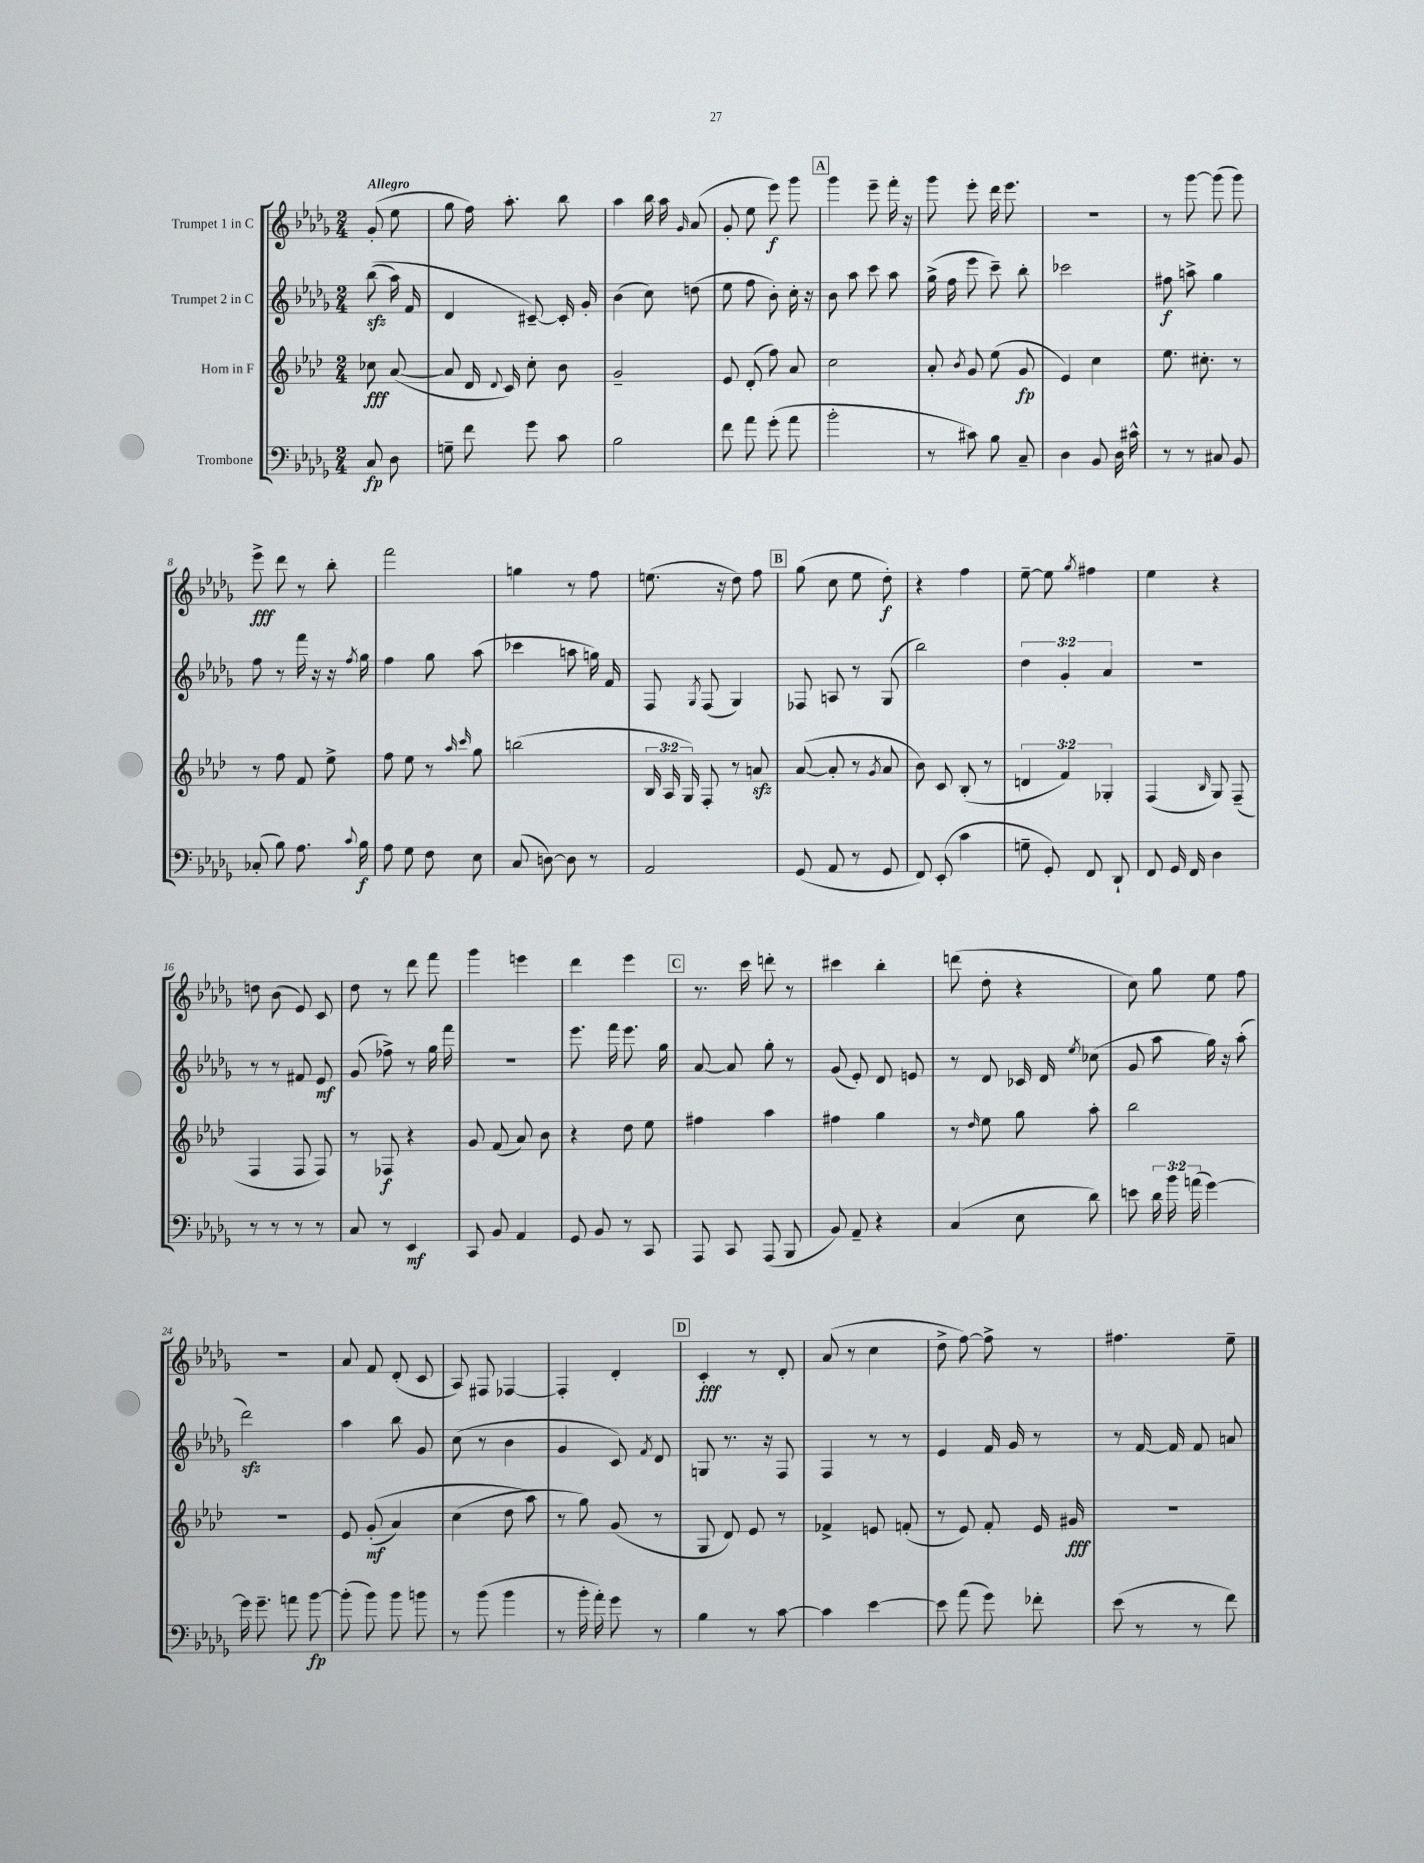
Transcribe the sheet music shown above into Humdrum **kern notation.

**kern	**dynam	**kern	**dynam	**kern	**dynam	**kern	**dynam
*part4	*part4	*part3	*part3	*part2	*part2	*part1	*part1
*staff4	*staff4	*staff3	*staff3	*staff2	*staff2	*staff1	*staff1
*I"Trombone	*	*I"Horn in F	*	*I"Trumpet 2 in C	*	*I"Trumpet 1 in C	*
*clefF4	*	*clefG2	*	*clefG2	*	*clefG2	*
*k[b-e-a-d-g-]	*	*k[b-e-a-d-]	*	*k[b-e-a-d-g-]	*	*k[b-e-a-d-g-]	*
*M2/4	*	*M2/4	*	*M2/4	*	*M2/4	*
=	=	=	=	=	=	=	=
!	!	!	!	!	!	!LO:TX:a:B:t=Allegro	!
8C/	fp	8cc-X\	fff	((8bb-zz\	.	(8g-'/	.
8D-\	.	([8a-/	.	16aa-\)	.	8ee-\	.
.	.	.	.	16f/	.	.	.
=1	=1	=1	=1	=1	=1	=1	=1
8Gn~\	.	8a-/]	.	4d-/	.	8gg-\	.
8f\	.	16d-/	.	.	.	16ff\)	.
.	.	8qqd-/	.	.	.	.	.
.	.	16c/)	.	.	.	8.aa-'\	.
8g-\	.	8cc'\	.	[8c#X~/)	.	.	.
8c\	.	8b-\	.	16c#'/]	.	8bb-\	.
.	.	.	.	16g-'/	.	.	.
=2	=2	=2	=2	=2	=2	=2	=2
2B-\	.	2g~/	.	(4b-\	.	4aa-\	.
.	.	.	.	8cc\)	.	16bb-\	.
.	.	.	.	.	.	16aa-\	.
.	.	.	.	.	.	16qqg-/	.
.	.	.	.	(8ddn\	.	(8a-/	.
=3	=3	=3	=3	=3	=3	=3	=3
8f\	.	8e-/	.	8ee-\	.	8g-'/	.
8a-\	.	(8d-'/	.	8ff\	.	8ee-\	.
(8g-'\	.	8ff\)	.	8b-'\)	.	8eee-\)	f
8a-\	.	8a-/	.	16cc'\	.	8ggg-\	.
.	.	.	.	16r	.	.	.
!!LO:REH:place=s1:t=A
=4	=4	=4	=4	=4	=4	=4	=4
2b-'\	.	2cc\	.	8b-\	.	4ggg-\	.
.	.	.	.	8aa-\	.	.	.
.	.	.	.	8ccc\	.	8eee-~\	.
.	.	.	.	8aa-\	.	16fff'\	.
.	.	.	.	.	.	16r	.
=5	=5	=5	=5	=5	=5	=5	=5
8r	.	8a-'/	.	(16gg-^\	.	8ggg-\	.
.	.	.	.	16ff\	.	.	.
.	.	8qb-/	.	.	.	.	.
8c#X\)	.	8g/	.	8eee-\	.	8eee-'\	.
8B-\	.	(8ee-\	.	8ccc~\)	.	16ddd-\	.
.	.	.	.	.	.	8.eee-\	.
8C~/	.	8g/	fp	8bb-'\	.	.	.
=6	=6	=6	=6	=6	=6	=6	=6
4D-\	.	4e-/)	.	2ccc-X\	.	2r	.
8BB-/	.	4cc\	.	.	.	.	.
16D-\	.	.	.	.	.	.	.
16c#X^^\	.	.	.	.	.	.	.
=7	=7	=7	=7	=7	=7	=7	=7
8r	.	8.ee-\	.	8ff#X\	f	8r	.
8r	.	.	.	8aan^\	.	[8ggg-\	.
.	.	8.cc#X'\	.	.	.	.	.
8C#X/	.	.	.	4gg-\	.	(8ggg-\]	.
8BB-/	.	8r	.	.	.	8ggg-\)	.
!!LO:LB:g=z
=8	=8	=8	=8	=8	=8	=8	=8
(8C-X'/	.	8r	.	8ff\	.	8eee-^\	fff
8B-\)	.	8ff\	.	8r	.	8ddd-\	.
8.A-\	.	8f/	.	16fff\	.	8r	.
.	.	.	.	16r	.	.	.
.	.	8ee-^\	.	16r	.	8bb-'\	.
8qqc/	.	.	.	8qff/	.	.	.
16B-\	f	.	.	16gg-\	.	.	.
=9	=9	=9	=9	=9	=9	=9	=9
8A-\	.	8ff\	.	4ff\	.	2fff\	.
8G-\	.	8ee-\	.	.	.	.	.
8F\	.	8r	.	8gg-\	.	.	.
.	.	16qqaa-/	.	.	.	.	.
.	.	16qqccc/	.	.	.	.	.
8E-\	.	8gg\	.	(8aa-\	.	.	.
=10	=10	=10	=10	=10	=10	=10	=10
(8C/	.	(2bbn\	.	4ccc-X\	.	4ggn\	.
[8Dn\)	.	.	.	.	.	.	.
8D\]	.	.	.	8aan\	.	8r	.
8r	.	.	.	16ggn\)	.	8ff\	.
.	.	.	.	16f/	.	.	.
=11	=11	=11	=11	=11	=11	=11	=11
2AA-/	.	24B-/	.	8F/	.	(8.een\	.
.	.	24A-/	.	.	.	.	.
.	.	24G/)	.	.	.	.	.
.	.	.	.	8qG-/	.	.	.
.	.	8F'/	.	(8F/	.	.	.
.	.	.	.	.	.	16r	.
.	.	8r	.	4G-/)	.	8dd-\)	.
.	.	8anzz/	.	.	.	8ff\	.
!!LO:REH:place=s1:t=B
=12	=12	=12	=12	=12	=12	=12	=12
(8GG-/	.	([8a-/	.	8F-X/	.	(8gg-\	.
8AA-/	.	8a-'/]	.	8An/	.	8cc\	.
8r	.	8r	.	8r	.	8ee-\	.
.	.	8qg/	.	.	.	.	.
8GG-/	.	8a-/	.	(8G-/	.	8dd-'\)	f
=13	=13	=13	=13	=13	=13	=13	=13
8FF/)	.	8b-\)	.	2bb-\)	.	4r	.
(8EE-'/	.	8c/	.	.	.	.	.
4c\	.	(8B-'/	.	.	.	4ff\	.
.	.	8r	.	.	.	.	.
=14	=14	=14	=14	=14	=14	=14	=14
8Gn~\	.	6dn/	.	6dd-\	.	[8ee-~\	.
8GG-'/)	.	.	.	.	.	8ee-\]	.
.	.	6f/)	.	6g-'/	.	.	.
.	.	.	.	.	.	8qgg-/	.
8FF/	.	.	.	.	.	4ff#X\	.
.	.	6G-X'/	.	6a-/	.	.	.
8DD-`/	.	.	.	.	.	.	.
=15	=15	=15	=15	=15	=15	=15	=15
8FF/	.	(4F/	.	2r	.	4ee-\	.
16GG-/	.	.	.	.	.	.	.
16FF/	.	.	.	.	.	.	.
.	.	16qqB-/	.	.	.	.	.
4D-\	.	8G/)	.	.	.	4r	.
.	.	(8F~/	.	.	.	.	.
!!LO:LB:g=z
=16	=16	=16	=16	=16	=16	=16	=16
8r	.	4F/	.	8r	.	8ddn\	.
8r	.	.	.	8r	.	(8b-\	.
8r	.	8F/	.	8f#X/	.	8e-/)	.
8r	.	8F/)	.	8e-/	mf	8c/	.
=17	=17	=17	=17	=17	=17	=17	=17
8C/	.	8r	.	(8g-/	.	8dd-\	.
8r	.	8F-X/	f	8ff-X^\)	.	8r	.
4EE-/	mf	4r	.	8r	.	8ddd-\	.
.	.	.	.	16gg-\	.	8fff\	.
.	.	.	.	16fff\	.	.	.
=18	=18	=18	=18	=18	=18	=18	=18
8CC/	.	8g/	.	2r	.	4ggg-\	.
8BB-/	.	(8f/	.	.	.	.	.
4AA-/	.	8a-/)	.	.	.	4eeen\	.
.	.	8b-\	.	.	.	.	.
=19	=19	=19	=19	=19	=19	=19	=19
8GG-/	.	4r	.	8.eee-\	.	4ddd-\	.
8BB-/	.	.	.	.	.	.	.
.	.	.	.	16fff\	.	.	.
8r	.	8dd-\	.	8.eee-\	.	4eee-\	.
8CC/	.	8ee-\	.	.	.	.	.
.	.	.	.	16gg-\	.	.	.
!!LO:REH:place=s1:t=C
=20	=20	=20	=20	=20	=20	=20	=20
8AAA-/	.	4ff#X\	.	[8a-/	.	8.r	.
8CC/	.	.	.	8a-/]	.	.	.
.	.	.	.	.	.	16ccc\	.
(8AAA-/	.	4aa-\	.	8gg-'\	.	8dddn'\	.
8BBB-/	.	.	.	8r	.	8r	.
=21	=21	=21	=21	=21	=21	=21	=21
8BB-/)	.	4ff#X\	.	(8g-/	.	4ccc#X\	.
8AA-~/	.	.	.	8e-'/)	.	.	.
4r	.	4gg\	.	8d-/	.	4bb-'\	.
.	.	.	.	8en/	.	.	.
=22	=22	=22	=22	=22	=22	=22	=22
(4C/	.	8r	.	8r	.	(8dddn\	.
.	.	16qqdd-/	.	.	.	.	.
.	.	8ee-\	.	8d-/	.	8dd-'\	.
8E-\	.	8gg\	.	16c-X/	.	4r	.
.	.	.	.	16d-/	.	.	.
.	.	.	.	8qee-/	.	.	.
8d-\)	.	8aa-'\	.	(8cc-X\	.	.	.
=23	=23	=23	=23	=23	=23	=23	=23
8en\	.	2bb-\	.	8g-/	.	8cc\)	.
24d-\	.	.	.	8aa-\	.	8gg-\	.
24b-\	.	.	.	.	.	.	.
(24an\	.	.	.	.	.	.	.
[4g-\)	.	.	.	16gg-\)	.	8ee-\	.
.	.	.	.	16r	.	.	.
.	.	.	.	(8aa-'\	.	8ff\	.
!!LO:LB:g=z
=24	=24	=24	=24	=24	=24	=24	=24
16g-\]	.	2r	.	2ddd-zz\)	.	2r	.
8.g-~\	.	.	.	.	.	.	.
8an\	.	.	.	.	.	.	.
[8b-\	fp	.	.	.	.	.	.
=25	=25	=25	=25	=25	=25	=25	=25
(8b-'\]	.	8e-/	.	4aa-\	.	8a-/	.
8b-\)	.	((8g'/	mf	.	.	8f/	.
8b-\	.	4a-/)	.	8bb-\	.	(8d-'/	.
8bn\	.	.	.	8g-/	.	8c/	.
=26	=26	=26	=26	=26	=26	=26	=26
8r	.	(4cc\	.	(8cc\	.	8A-/)	.
(8b-\	.	.	.	8r	.	8F#X/	.
4b-\	.	8dd-\	.	4b-\	.	[4F-X/	.
.	.	8aa-\)	.	.	.	.	.
=27	=27	=27	=27	=27	=27	=27	=27
8r	.	8r	.	4g-/	.	4F-'/]	.
16b-'\	.	8gg\)	.	.	.	.	.
16a-'\)	.	.	.	.	.	.	.
8g-\	.	(8g/	.	8c/)	.	4d-'/	.
.	.	.	.	8qf/	.	.	.
8r	.	8r	.	8d-/	.	.	.
!!LO:REH:place=s1:t=D
=28	=28	=28	=28	=28	=28	=28	=28
4B-\	.	8G/	.	8Gn/	.	4c'/	fff
.	.	8d-/)	.	8.r	.	.	.
8r	.	8e-/	.	.	.	8r	.
.	.	.	.	16r	.	.	.
[8c\	.	8r	.	8F/	.	8d-'/	.
=29	=29	=29	=29	=29	=29	=29	=29
4c\]	.	4f-X^/	.	4F/	.	(8a-/	.
.	.	.	.	.	.	8r	.
[4e-\	.	8en/	.	8r	.	4cc\	.
.	.	(8fn'/	.	8r	.	.	.
=30	=30	=30	=30	=30	=30	=30	=30
8e-\]	.	8r	.	4e-/	.	8dd-^\	.
(8a-\	.	8e-/)	.	.	.	[8ff\)	.
8g-\)	.	8f'/	.	16f/	.	8ff^\]	.
.	.	.	.	16g-/	.	.	.
8f-X'\	.	16e-/	.	8r	.	8r	.
.	.	16g#X/	fff	.	.	.	.
=31	=31	=31	=31	=31	=31	=31	=31
(8e-\	.	2r	.	8r	.	4.ff#X\	.
8r	.	.	.	[16f/	.	.	.
.	.	.	.	16f/]	.	.	.
8r	.	.	.	8f/	.	.	.
8f\)	.	.	.	8an/	.	8ee-~\	.
==	==	==	==	==	==	==	==
*-	*-	*-	*-	*-	*-	*-	*-
